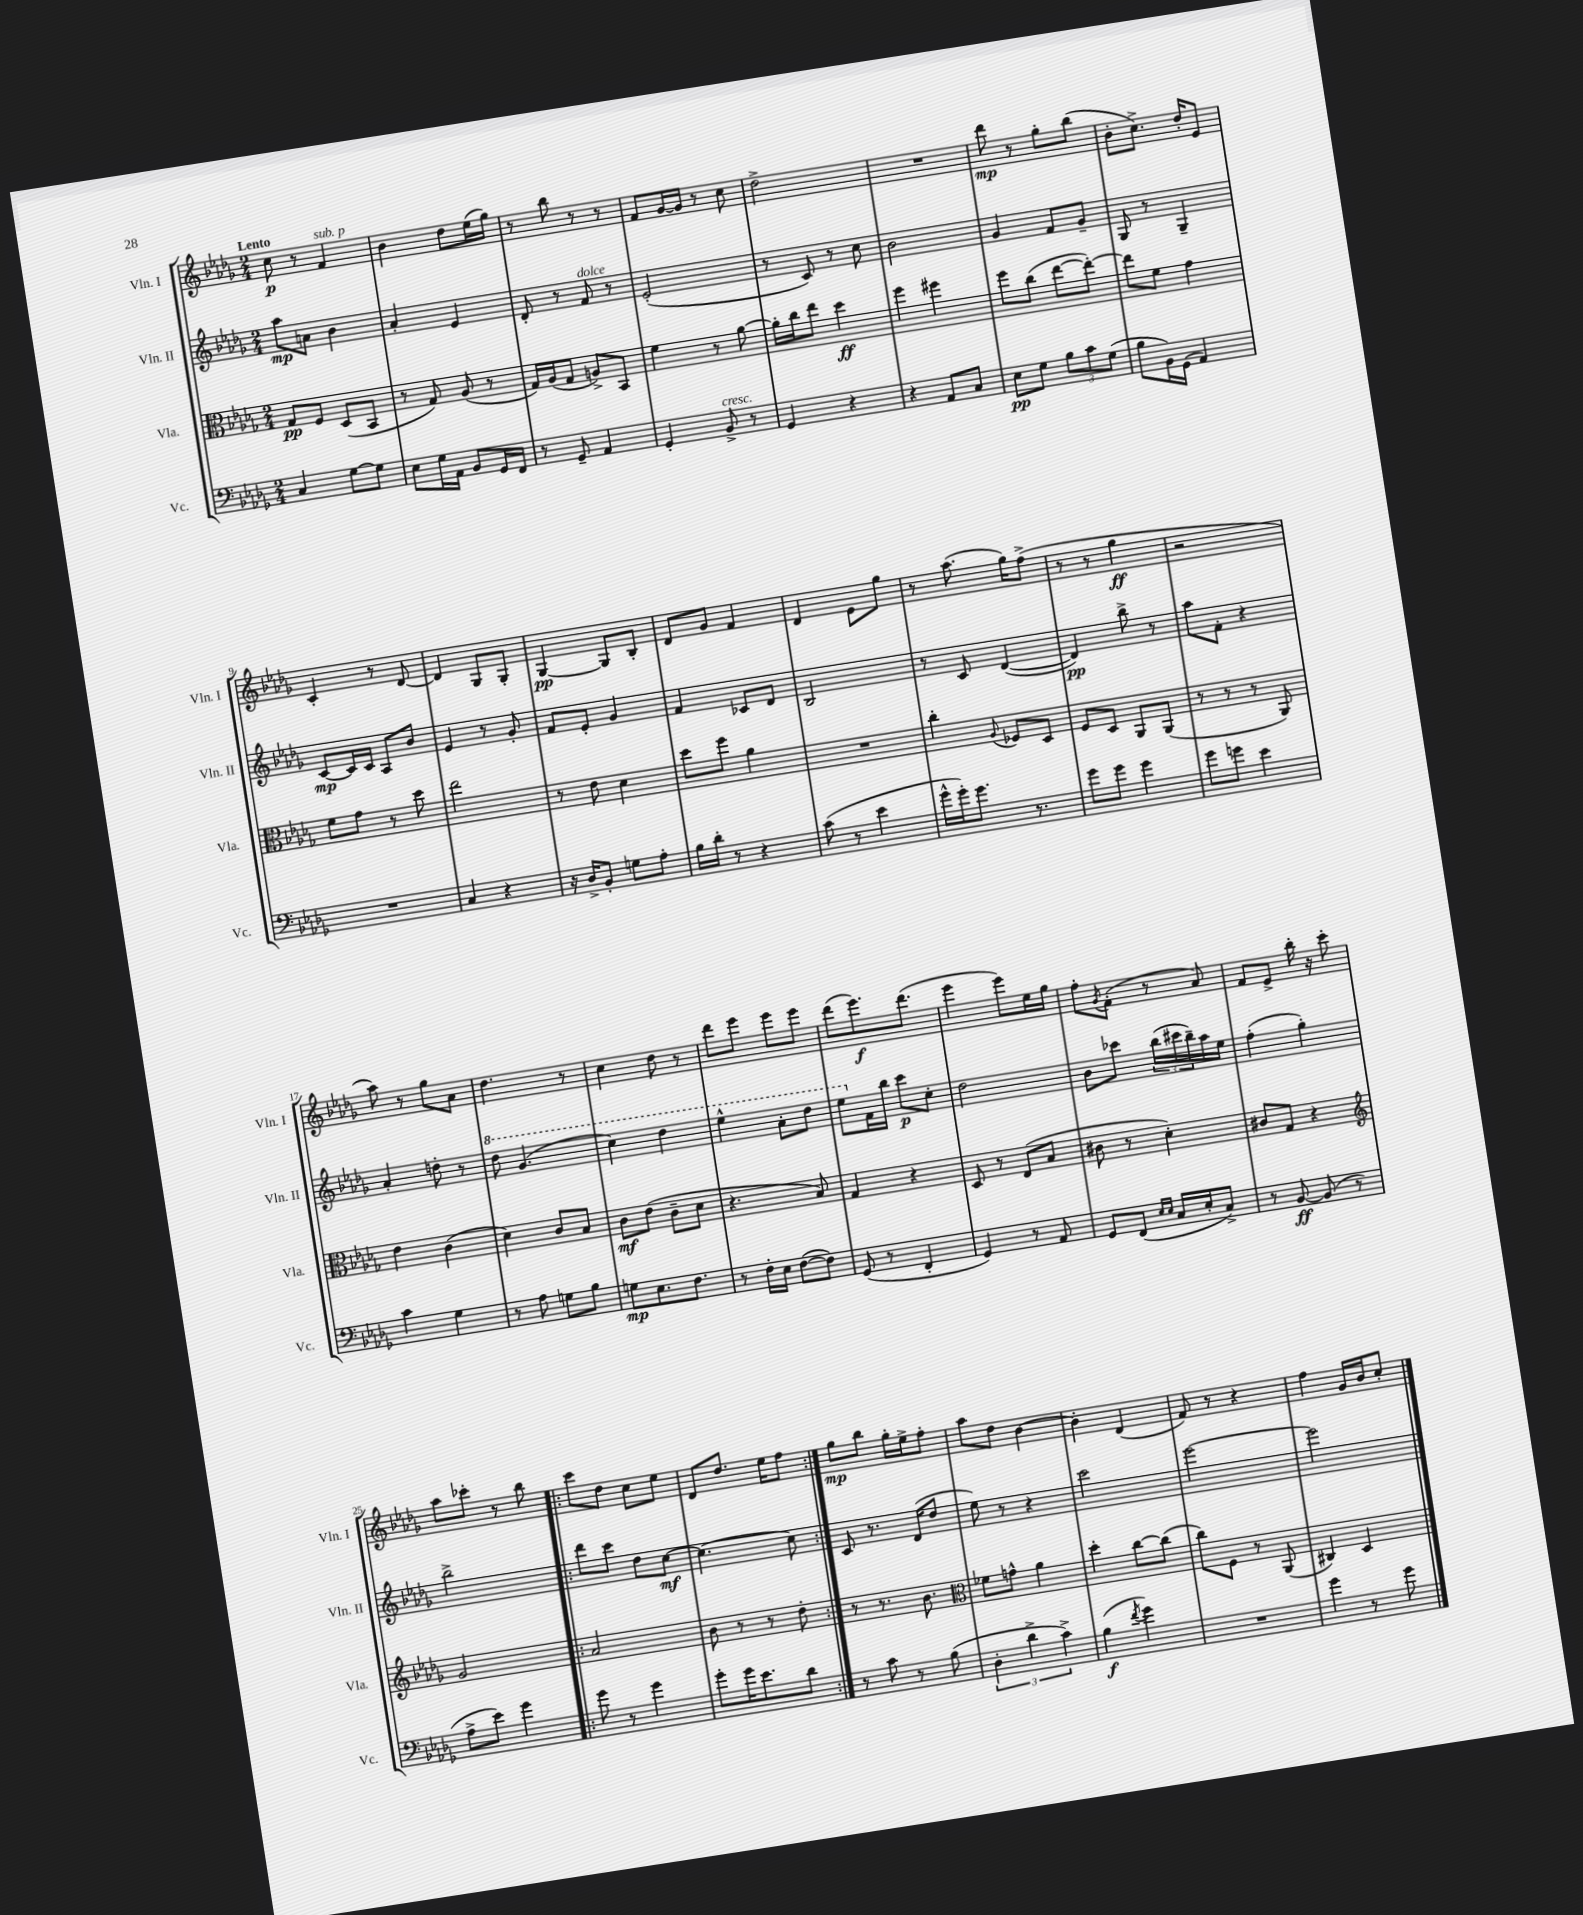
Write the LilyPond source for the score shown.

<<
\new StaffGroup <<
\new Staff = "s0" \with { instrumentName = "Vln. I" shortInstrumentName = "Vln. I" } {
    \clef treble \key des \major \numericTimeSignature \time 2/4 \tempo "Lento"
    c''8\p r8 f'4^\markup { \italic "sub. p" } |
    bes'4 des''8 ees''16( ges''16) |
    r8 bes''8 r8 r8 |
    f'8 ges'16~ ges'16 r8 c''8 |
    des''2-> |
    R2 |
    des'''8\mp r8 ges''8-. bes''8( |
    bes'8-. c''8.->) des''16-. ees'8 |
    c'4-. r8 des'8~ |
    des'4 ges8 ges8-. |
    ges4~\pp ges8 bes8-. |
    des'8 ges'8 f'4 |
    des'4 ees'8 ges''8 |
    r8 aes''8.( ges''16) f''8->( |
    r8 r8 ges''4\ff |
    r2 |
    aes''8) r8 ges''8 aes'8 |
    des''4. r8 |
    c''4 des''8 r8 |
    des'''8 ees'''8 ees'''8 ees'''8 |
    des'''8( ees'''8.\f) des'''8.( |
    ees'''4 ees'''8) ees''16 ges''16 |
    f''8-. \acciaccatura { ges'8 } f'8-.( r8 aes'8) |
    f'8 ees'8-> bes''16-. r16 c'''8-. |
    aes''8 ces'''8-. r8 bes''8 |
    \repeat volta 2 { c'''8 des''8 c''8 ees''8 |
    des'8 des''8. ees''16 f''8 | }
    ges''8\mp bes''8 ges''16-. ees''16-> f''8-. |
    aes''8 des''8 bes'4~ |
    bes'4-. des'4( |
    f'8) r8 r4 |
    f''4 ges'16 bes'16 c''8-. \bar "|." |
}
\new Staff = "s1" \with { instrumentName = "Vln. II" shortInstrumentName = "Vln. II" } {
    \clef treble \key des \major \numericTimeSignature \time 2/4
    aes''8\mp a'8 bes'4 |
    aes'4-. ees'4 |
    des'8-. r8 f'8^\markup { \italic "dolce" } r8 |
    ees'2-.( |
    r8 c'8) r8 c''8 |
    bes'2 |
    ges'4 f'8 ges'8-- |
    ges8 r8 ges4-- |
    c'8~\mp c'16 c'16 aes8 bes'8 |
    ees'4 r8 ges'8-. |
    f'8 ees'8-. ges'4 |
    f'4 ces'8 des'8 |
    bes2 |
    r8 c'8 des'4~( |
    des'4\pp) bes''8-> r8 |
    aes''8 f'8-. r4 |
    aes'4-. d''8-. r8 |
    \ottava #1 des'''8 ges''4.( |
    c'''4) des'''4 |
    ees'''4-^ aes''8-. des'''8 |
    ees'''8 \ottava #0 f'16 bes''16 c'''8\p c''8-. |
    des''2 |
    bes'8 ces'''8 \tuplet 3/2 { bes''16( cis'''16 bes''16--) } aes''16 ees''16 |
    f''4-.( ges''4-.) |
    bes''2-> |
    \repeat volta 2 { des'''8 c'''8 des''8 c''8~\mf |
    c''4.~ c''8 | }
    c'8 r8. des'16( des''8 |
    ees''8) r8 r4 |
    c'''2 |
    ees'''2~ |
    ees'''2 \bar "|." |
}
\new Staff = "s2" \with { instrumentName = "Vla." shortInstrumentName = "Vla." } {
    \clef alto \key des \major \numericTimeSignature \time 2/4
    ges8\pp f8 des8( bes,8 |
    r8 ges8) aes8( r8 |
    ges16) aes16( ges8 a8->) bes,8 |
    f'4 r8 aes'8~ |
    aes'16-. c''16 ees''8 des''4\ff |
    f''4 fis''4 |
    f''8 c''8( ees''8~ ees''8~-.) |
    ees''8 f'8 ges'4 |
    f'8 ges'8 r8 des''8 |
    ees''2 |
    r8 ees'8 des'4 |
    des''8 f''8 aes'4 |
    R2 |
    c''4-. \appoggiatura { aes8 } fes8 des8 |
    f8 des8 aes,8 aes,8( |
    r8 r8 r8 aes,8) |
    ees'4 c'4( |
    des'4) c'8 bes8 |
    c'8\mf ees'8( c'8-- des'8 |
    r4. bes8) |
    ges4 r4 |
    des8 r8 ees8( bes8 |
    cis'8 r8 des'4-.) |
    cis'8 ges8 r4 |
    \clef treble ges'2 |
    \repeat volta 2 { aes'2 |
    bes'8 r8 r8 des''8-. | }
    r8 r8. bes'8. |
    \clef alto fes'8 g'8-^ aes'4 |
    des''4-. c''8~ c''8( |
    c''8) f8 r8 aes,8( |
    cis4) des4 \bar "|." |
}
\new Staff = "s3" \with { instrumentName = "Vc." shortInstrumentName = "Vc." } {
    \clef bass \key des \major \numericTimeSignature \time 2/4
    c4 ges8~ ges8 |
    ees8 ges16 aes,16 bes,8 ges,16 f,16 |
    r8 ges,8-- aes,4 |
    ges,4-. bes,8->^\markup { \italic "cresc." } r8 |
    ges,4 r4 |
    r4 aes,8 c8 |
    ees8\pp ges8 \tuplet 3/2 { bes8 c'8 ges8( } |
    bes8 bes,16) ges,16( aes,4) |
    R2 |
    c4 r4 |
    r16 des16-> bes,8-. g8 aes8-. |
    bes16 des'16-. r8 r4 |
    c'8( r8 ees'4 |
    ges'16-^ ges'16-.) ges'8. r8. |
    ges'8 ges'8 ges'4 |
    ges'8 g'8 ees'4 |
    c'4 ges4 |
    r8 aes8 g8 bes8 |
    g8\mp ees8. f8. |
    r8 f16-. ees16 f8~( f8) |
    ges,8( r8 f,4-. |
    ges,4) r8 aes,8 |
    ges,8 f,8( \grace { ees16 ees16 } c16 ees16-. c8->) |
    r8 bes,8~\ff bes,8( r8 |
    aes8-> ees'8) ges'4 |
    \repeat volta 2 { ges'8 r8 ges'4 |
    ges'8-. ges'16 ees'8. des'8 | }
    r8 c'8 r8 bes8( |
    \tuplet 3/2 { des4-. des'4-> c'4->) } |
    bes4\f( \acciaccatura { f'8 } ges'4) |
    R2 |
    ges'4 r8 ges'8 \bar "|." |
}
>>
>>
